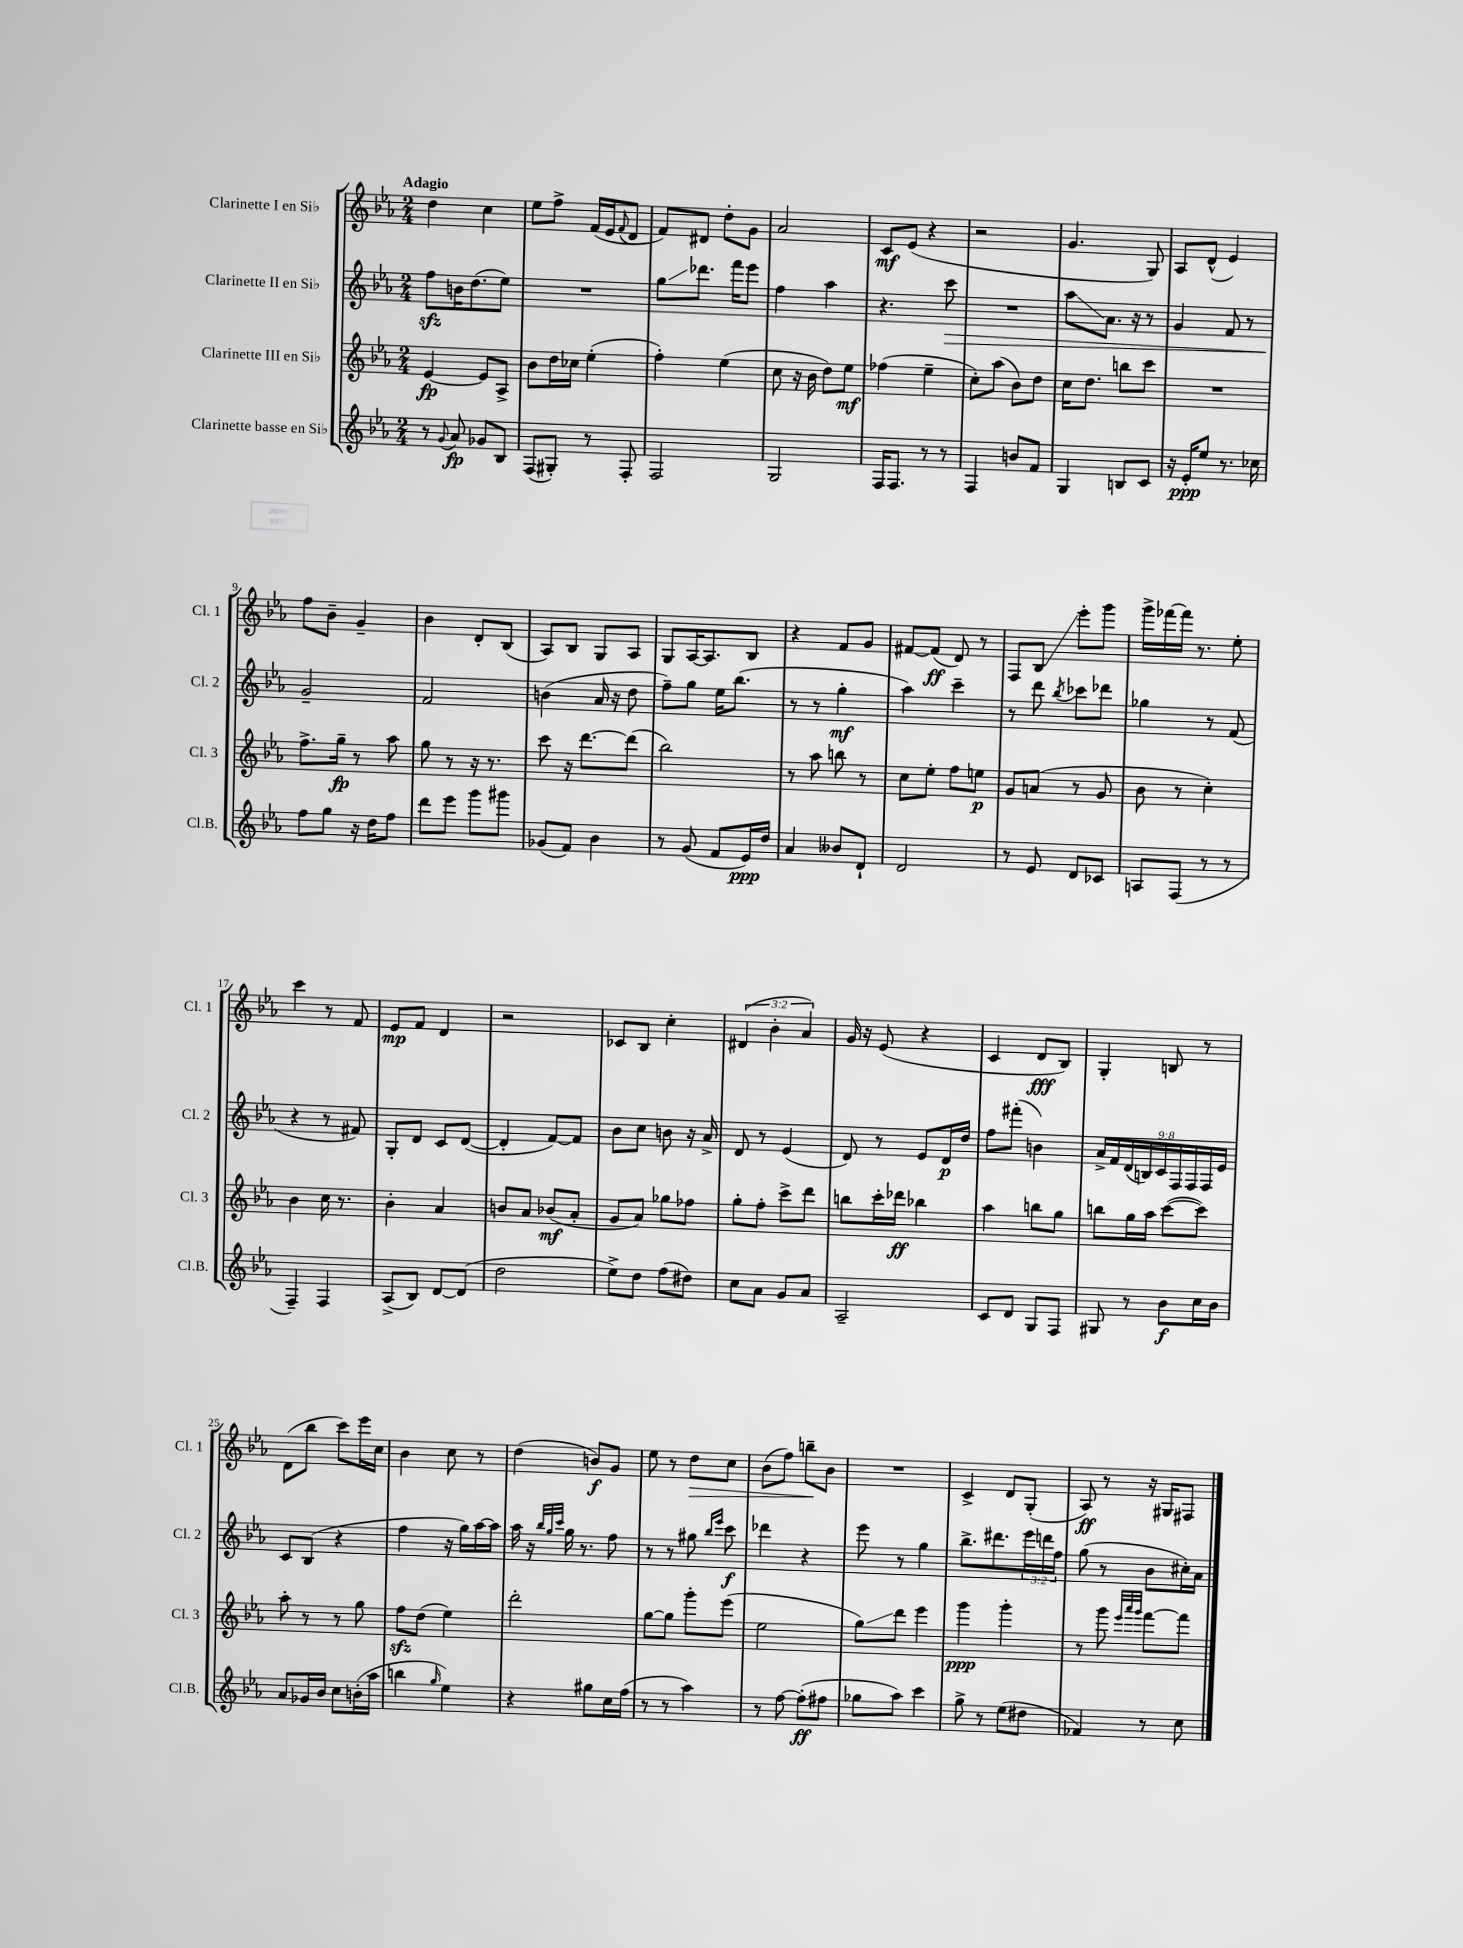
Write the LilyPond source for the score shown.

<<
\new StaffGroup <<
\new Staff = "s0" \with { instrumentName = "Clarinette I en Sib" shortInstrumentName = "Cl. 1" } {
    \clef treble \key ees \major \numericTimeSignature \time 2/4 \override Staff.TupletNumber.text = #tuplet-number::calc-fraction-text \tempo "Adagio"
    d''4 c''4 |
    ees''8 f''8-> f'16( ees'16 \appoggiatura { f'8 } d'8 |
    f'8) dis'8 d''8-. g'8 |
    aes'2 |
    c'8\mf ees'8( r4 |
    r2 |
    g'4. g8) |
    aes8 d'8-^( ees'4) |
    f''8 bes'8-- g'4-- |
    bes'4 d'8-. bes8( |
    aes8) bes8 g8 aes8 |
    g8 aes16~ aes8. bes8 |
    r4 f'8 g'8 |
    fis'8~ fis'8\ff( d'8) r8 |
    f8 bes8\glissando ees'''8-. g'''8 |
    g'''16-> fes'''16~ fes'''16 r8. ees''8-. |
    c'''4 r8 f'8 |
    ees'8\mp f'8 d'4 |
    r2 |
    ces'8 bes8 c''4-. |
    \tuplet 3/2 { dis'4( bes'4-. aes'4) } |
    g'16 r16 ees'8( r4 |
    c'4 d'8\fff bes8) |
    g4-. b8 r8 |
    d'8( bes''8 c'''8) ees'''16 c''16 |
    bes'4 c''8 r8 |
    d''4( b'8\f) g'8 |
    ees''8 r8 d''8\> c''8 |
    bes'8( f''8) b''8--\! bes'8 |
    R2 |
    c'4-> d'8 g8-.( |
    aes8\ff) r8 r16 gis16 fis8 \bar "|." |
}
\new Staff = "s1" \with { instrumentName = "Clarinette II en Sib" shortInstrumentName = "Cl. 2" } {
    \clef treble \key ees \major \numericTimeSignature \time 2/4 \override Staff.TupletNumber.text = #tuplet-number::calc-fraction-text
    f''8\sfz b'16 d''8.( ees''8) |
    R2 |
    g''8\glissando des'''8. f'''16 ees'''8 |
    f''4 aes''4 |
    r4. c'''8\> |
    R2 |
    aes''8\glissando aes'8. r16 r8 |
    g'4 f'8 r8 |
    g'2--\! |
    f'2 |
    b'4( aes'16 r16 d''8 |
    f''8--) g''8 ees''16 bes''8.( |
    r8 r8 g''4-.\mf |
    aes''4) c'''4-- |
    r8 d'''8 \acciaccatura { bes''8 } ces'''8 des'''8 |
    ges''4 r8 f'8( |
    r4 r8 fis'8) |
    g8-. d'8 c'8 d'8~( |
    d'4-. f'8~) f'8 |
    bes'8 c''8 b'8 r16 aes'16-> |
    d'8 r8 ees'4( |
    d'8) r8 ees'8 d'16\p d''16 |
    f''8 fis'''8-.( b'4) |
    \tuplet 9/8 { aes'16-> f'16 d'16( b16) c'16 f16 f16 f16 ees'16 } |
    c'8 bes8( r4 |
    f''4 r16 g''16) aes''16~ aes''16 |
    aes''16 r16 \grace { bes''32 g''32 c'''32 } g''16 r8. f''8 |
    r8 r8 gis''8 \grace { bes''16 ees'''16 } c'''8\f |
    des'''4 r4 |
    ees'''8 r8 g''4 |
    bes''8.-> dis'''8. \tuplet 3/2 { ees'''16 d'''16 f''16 } |
    g''8( r8 bes'8 cis''16-.) aes'16 \bar "|." |
}
\new Staff = "s2" \with { instrumentName = "Clarinette III en Sib" shortInstrumentName = "Cl. 3" } {
    \clef treble \key ees \major \numericTimeSignature \time 2/4
    ees'4~\fp ees'8 aes8-> |
    bes'8 d''16 ces''16 ees''4-.( |
    f''4-.) ees''4( |
    c''8 r16 bes'16 d''8) ees''8\mf |
    fes''4( ees''4-- |
    c''8-.) aes''8( bes'8) d''8 |
    c''16 d''8. b''8 c'''8 |
    R2 |
    f''8.-> g''16--\fp r8 aes''8 |
    g''8 r8 r16 r8. |
    c'''8 r16 d'''8.~ d'''8( |
    bes''2) |
    r8 aes''8 b''8 r8 |
    c''8 ees''8-. f''8 e''8\p |
    g'8 a'8( r8 g'8 |
    bes'8 r8 c''4-.) |
    bes'4 c''16 r8. |
    bes'4-. aes'4 |
    b'8 aes'8 bes'8\mf( aes'8-. |
    g'8 aes'8) ges''8 fes''8 |
    g''8-. f''8-. c'''8-> d'''8 |
    b''8 c'''16-. des'''16\ff bes''4 |
    aes''4 b''8 g''8 |
    b''8 g''16 aes''16 c'''8~( c'''8) |
    aes''8-. r8 r8 g''8 |
    f''8\sfz d''8( ees''4) |
    d'''2-. |
    g''8~ g''8 g'''8-. ees'''8( |
    ees''2 |
    g''8\glissando) d'''8 ees'''4 |
    g'''4\ppp g'''4-. |
    r8 g'''8 \grace { ees'''32 aes'''32 g'''32 } f'''8~ f'''8 \bar "|." |
}
\new Staff = "s3" \with { instrumentName = "Clarinette basse en Sib" shortInstrumentName = "Cl.B." } {
    \clef treble \key ees \major \numericTimeSignature \time 2/4
    r8 \appoggiatura { g'8 } aes'8\fp ges'8 bes8 |
    f8( gis8-.) r8 f8-. |
    f2 |
    g2 |
    f16 f8. r8 r8 |
    f4 b'8 f'8 |
    g4 b8 c'8 |
    r16 ees'16-.\ppp ees''8 r8. ces''16 |
    f''8 g''8 r16 d''16 f''8 |
    d'''8 ees'''8 g'''8 gis'''8 |
    ges'8( f'8) bes'4 |
    r8 g'8( f'8 ees'16\ppp) d''16 |
    aes'4 beses'8 d'8-! |
    d'2 |
    r8 ees'8 d'8 ces'8 |
    a8 f8( r8 r8 |
    f4--) f4 |
    aes8->( bes8) d'8~ d'8( |
    d''2 |
    ees''8->) d''8 f''8( dis''8) |
    c''8 aes'8 g'8 aes'8 |
    aes2-- |
    c'8 d'8 g8 f8 |
    gis8 r8 bes'8\f c''16 bes'16 |
    aes'8 ges'16 bes'16 c''8 b'16-.( aes''16 |
    b''4 \grace { g''16 } ees''4) |
    r4 gis''8 c''16 f''16( |
    r8 r8 aes''4) |
    r8 f''8~ f''8-.\ff( fis''8 |
    ges''8 aes''8) c'''4 |
    g''8-> r8 ees''8( dis''8 |
    fes'4) r8 c''8 \bar "|." |
}
>>
>>
